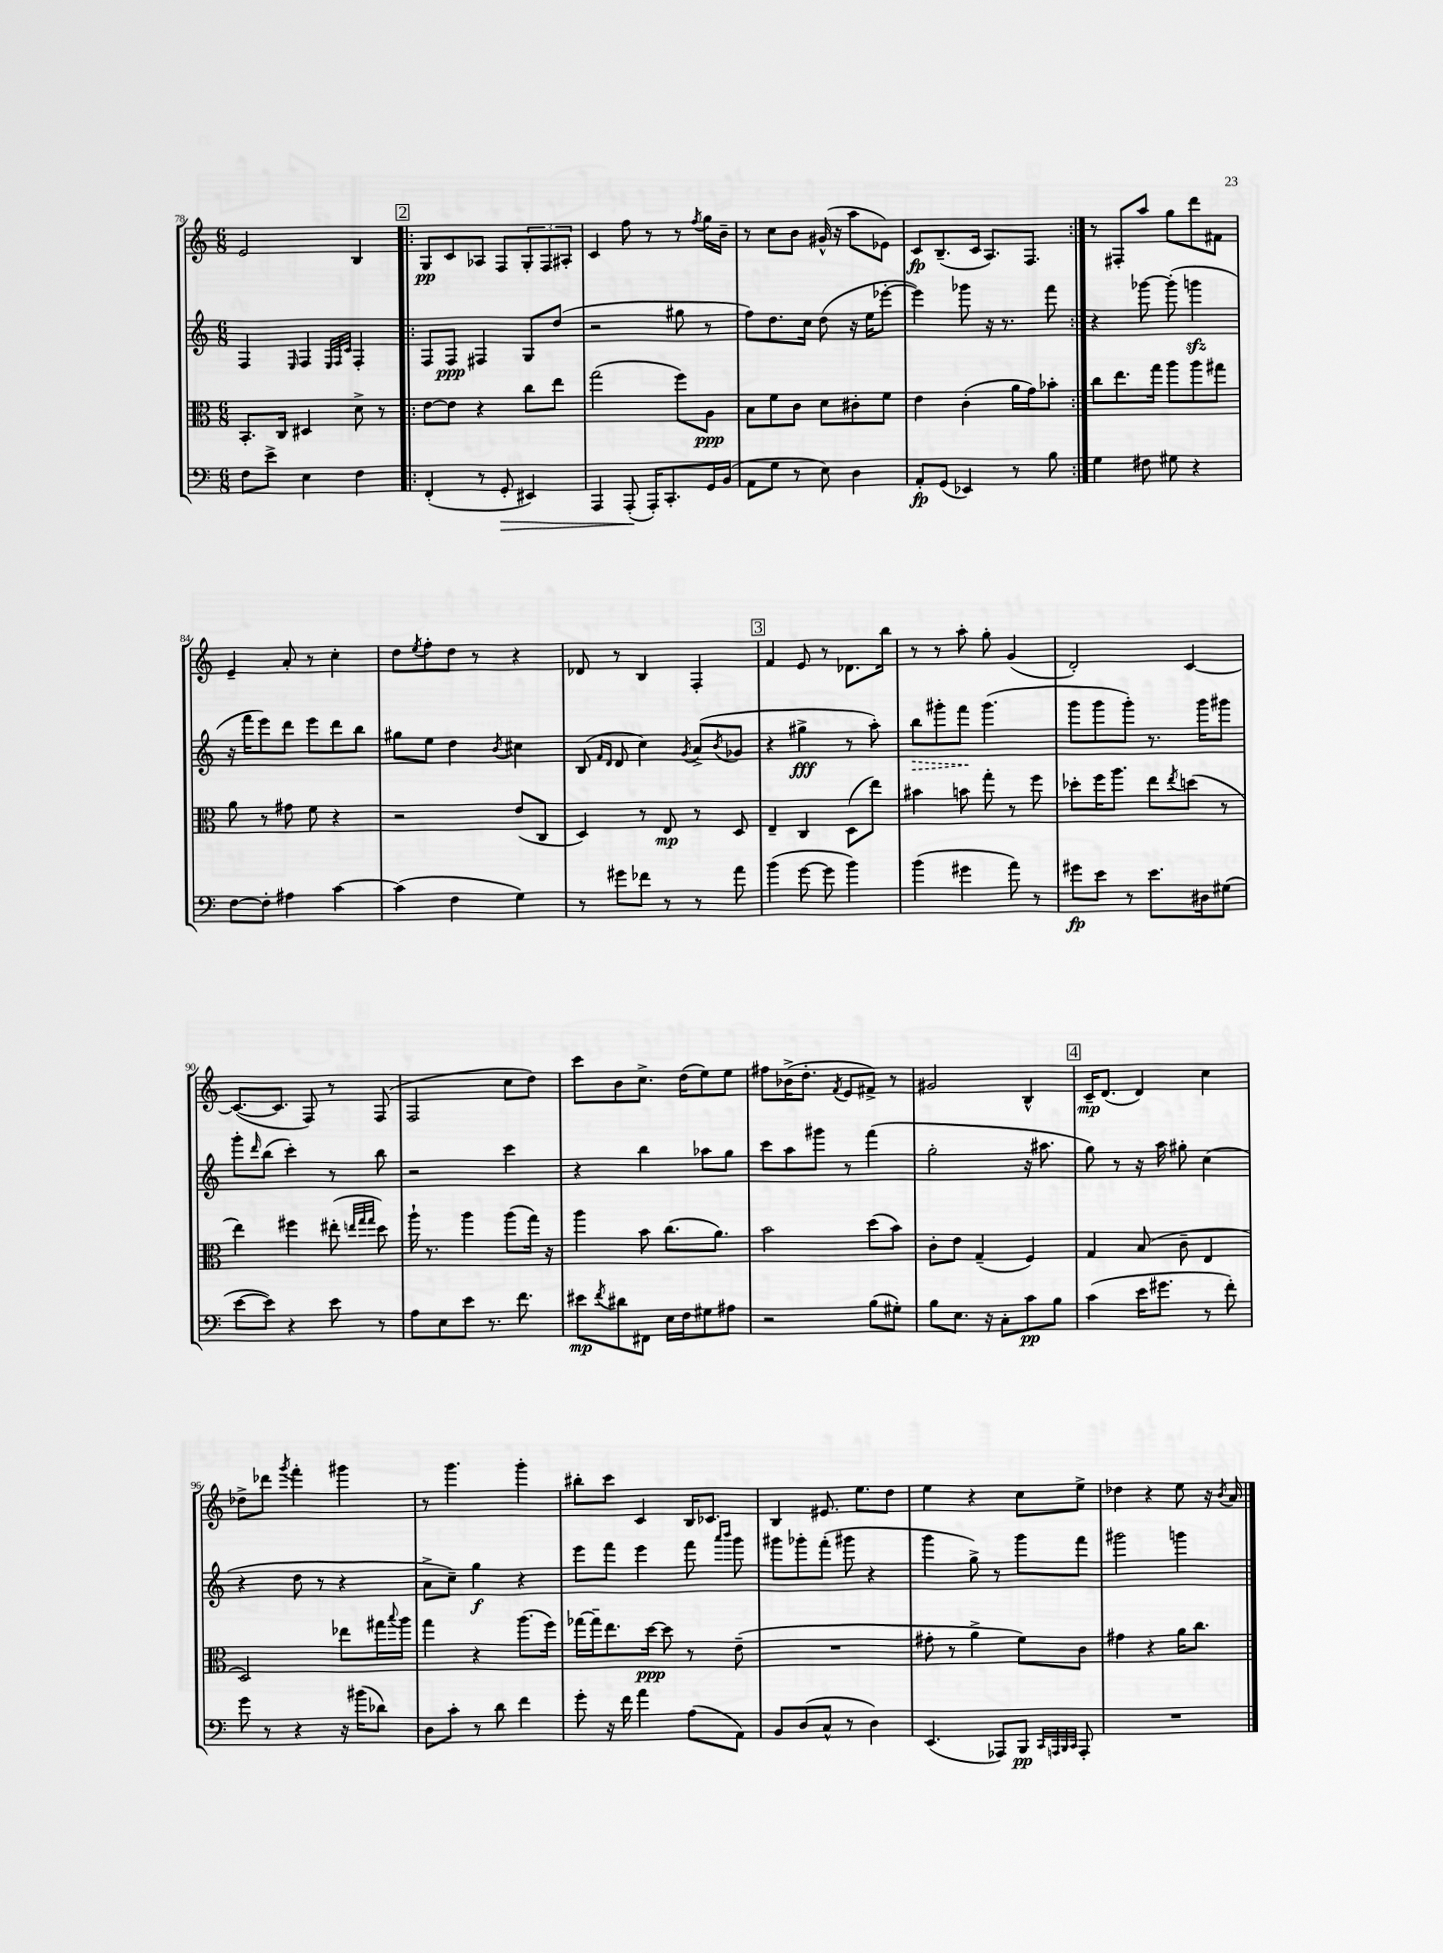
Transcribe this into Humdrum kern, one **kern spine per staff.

**kern	**kern	**kern	**kern
*staff4	*staff3	*staff2	*staff1
*clefF4	*clefC3	*clefG2	*clefG2
*k[]	*k[]	*k[]	*k[]
*M6/8	*M6/8	*M6/8	*M6/8
8F	8.BB'	4F	2e
8e^	.	.	.
.	16C	.	.
.	.	16qqE	.
4E	4D#	4F	.
.	.	32qqE	.
.	.	32qqF	.
.	.	32qqc	.
4F	8d^	4F'	4B
.	8r	.	.
=!|:	=!|:	=!|:	=!|:
(4FF'	[8e	8F	8G
.	8e]	8F	8c
8r	4r	4F#	8A-
8GG'	.	.	8F
4EE#)	8cc	8G	12G'
.	.	.	12F
.	8ee	(8dd	.
.	.	.	12A#'
=	=	=	=
4AAA	(2gg	2r	4c
(8AAA'	.	.	8ff
16AAA')	.	.	8r
8.CC'	.	.	.
.	8ff)	8gg#	8r
.	.	.	8qff
16GG	8A	8r	16gg
(16BB	.	.	16b~
=	=	=	=
8AA	8B	8ff)	8r
8G	8f	8.dd	8cc
8r	8c	.	8b
.	.	16cc	.
8E)	8d	(8dd	(16g#^^
.	.	.	16r
4D	8c#'	16r	8aa
.	.	16ee	.
.	8f	[8eee-'	8e-)
=	=	=	=
8AA'	4e	4eee-])	8c
(8GG	.	.	(8.B~
4EE-)	(4c'	8ggg-	.
.	.	.	16c
.	.	16r	8.A)
.	.	8.r	.
8r	16a	.	.
.	16g)	.	8.F
8B	8b-'	8fff	.
=:|!	=:|!	=:|!	=:|!
4G	8cc	4r	8r
.	8.ee	.	8F#'
8F#	.	[8ggg-	8aa
.	16gg	.	.
8G#	8aa	(8ggg-']	8gg
4r	8aa	4ggg	8ddd
.	8gg#	.	8f#
=	=	=	=
[8F	8a	16r	4e~
.	.	16fff	.
8F']	8r	8eee)	.
4A#	8g#	8ddd	8a'
.	8f	8eee	8r
[4c	4r	8ddd	4cc'
.	.	8bb	.
=	=	=	=
(4c]	2r	8gg#	8dd
.	.	.	8qee
.	.	8ee	8ff'
4F	.	4dd	8dd
.	.	.	8r
.	.	8qb	.
4G)	(8e	4cc#	4r
.	8C	.	.
=	=	=	=
8r	4D)	(8B	8d-
.	.	16qqf	.
.	.	16qqd	.
8g#	.	8d	8r
8f-	8r	4cc)	4B
8r	8E	.	.
.	.	8qg	.
8r	8r	(8a^	4F'
.	.	8qb	.
8a	8D	8g-	.
=	=	=	=
(4b	4E~	4r	4f
[8g	4C	4gg#^	8e
8g]	.	.	8r
4b)	(8D	8r	8.d-
.	8ee)	8aa')	.
.	.	.	16bb
=	=	=	=
(4b	4b#	8bb	8r
.	.	8ggg#'	8r
4g#	8b	8fff	8aa'
.	8gg'	(4.ggg#	8gg'
8a)	8r	.	(4g
8r	8ff	.	.
=	=	=	=
8g#	8dd-'	8ggg	2d')
8e	16ff	8ggg	.
.	8.aa	.	.
8r	.	8ggg')	.
8.e	8ee	8.r	.
.	8qee	.	.
.	(8dd	.	[4c
16D#	.	16ggg	.
(8G#	8r	8ggg#	.
=	=	=	=
[8e	4ee)	8ggg'	(8.c_
.	.	16qqddd	.
8e])	.	(8bb	.
.	.	.	8.c]
4r	4ff#	4ccc')	.
.	.	.	8F)
8e	(8ee#'	8r	8r
.	32qqee	.	.
.	32qqgg	.	.
.	32qqgg	.	.
8r	8dd)	8bb	(8F
=	=	=	=
8A	16aa`	2r	2F
.	8.r	.	.
8E	.	.	.
8e	4aa	.	.
8.r	.	.	.
.	(8aa	4ccc	8cc
8.f	.	.	.
.	16gg)	.	8dd)
.	16r	.	.
=	=	=	=
8e#	4aa	4r	8ccc
8qf	.	.	.
8d#	.	.	8b
8FF#	8b	4bb	8.cc^
16E	(8.cc	.	.
16F	.	.	(16dd
8G#	.	8aa-	8ee)
.	8.a)	.	.
8A#	.	8gg	8ee
=	=	=	=
2r	2b	8ccc	8ff#
.	.	8aa	(16b-^
.	.	.	8.dd'
.	.	8ggg#	.
.	.	.	8qf
.	.	8r	8e
(8B	(8dd	(4fff	8f#^)
8G#')	8b)	.	8r
=	=	=	=
8B	8c'	2gg'	2g#
8.E	8e	.	.
.	(4G~	.	.
16r	.	.	.
8C'	.	.	.
8c	4F)	16r	4B^^
.	.	8.aa#	.
8B	.	.	.
=	=	=	=
(4c	4G	8gg)	16c~
.	.	.	(8.d
.	.	8r	.
16e	(8B	16r	4d)
8.g#	.	16aa	.
.	8c~	8gg#'	.
8r	4E	(4cc	4cc
8f')	.	.	.
=	=	=	=
8g	2D)	4r	8dd-^
8r	.	.	8ddd-
.	.	.	8qggg
4r	.	8dd	4fff'
.	.	8r	.
16r	8ee-	4r	4ggg#
(16b#	.	.	.
8d-)	16gg#	.	.
.	8qqbb	.	.
.	16aa	.	.
=	=	=	=
8D	4gg	8a^	8r
8c'	.	8cc~)	4.ggg
8r	4r	4gg	.
8d	.	.	.
4f	(8.aa	4r	4ggg'
.	16ff)	.	.
=	=	=	=
8g'	[16gg-	8eee	8bb#'
.	16gg-~]	.	.
16r	8.ee	8fff	8ccc
16f	.	.	.
4a	.	4eee	4c
.	[16dd	.	.
.	8dd]	.	.
(8A	8r	8fff	16B
.	.	.	8.c-
.	.	16qqaaa	.
.	.	16qqbbb	.
8AA)	(8e~	8ggg	.
=	=	=	=
8BB	2.r	8ggg#	4B
(8D	.	8ggg-'	.
8C^^	.	(8fff'	8.e#
8r	.	8ggg#	.
.	.	.	8.ee
4D)	.	4r	.
.	.	.	8dd
=	=	=	=
(4.EE	8g#'	4ggg	4ee
.	8r	.	.
.	4a^	8gg^)	4r
8AAA-)	.	8r	.
8BBB	8f)	8ggg	8cc
32qqCC	.	.	.
32qqAAA	.	.	.
32qqBBB	.	.	.
32qqCC	.	.	.
8AAA'	8c	8fff	8ee^
=	=	=	=
2.r	4g#	2ggg#	4dd-
.	4r	.	4r
.	16a	4ggg	8ee
.	8.cc	.	.
.	.	.	16r
.	.	.	8qb
.	.	.	16a
==	==	==	==
*-	*-	*-	*-
